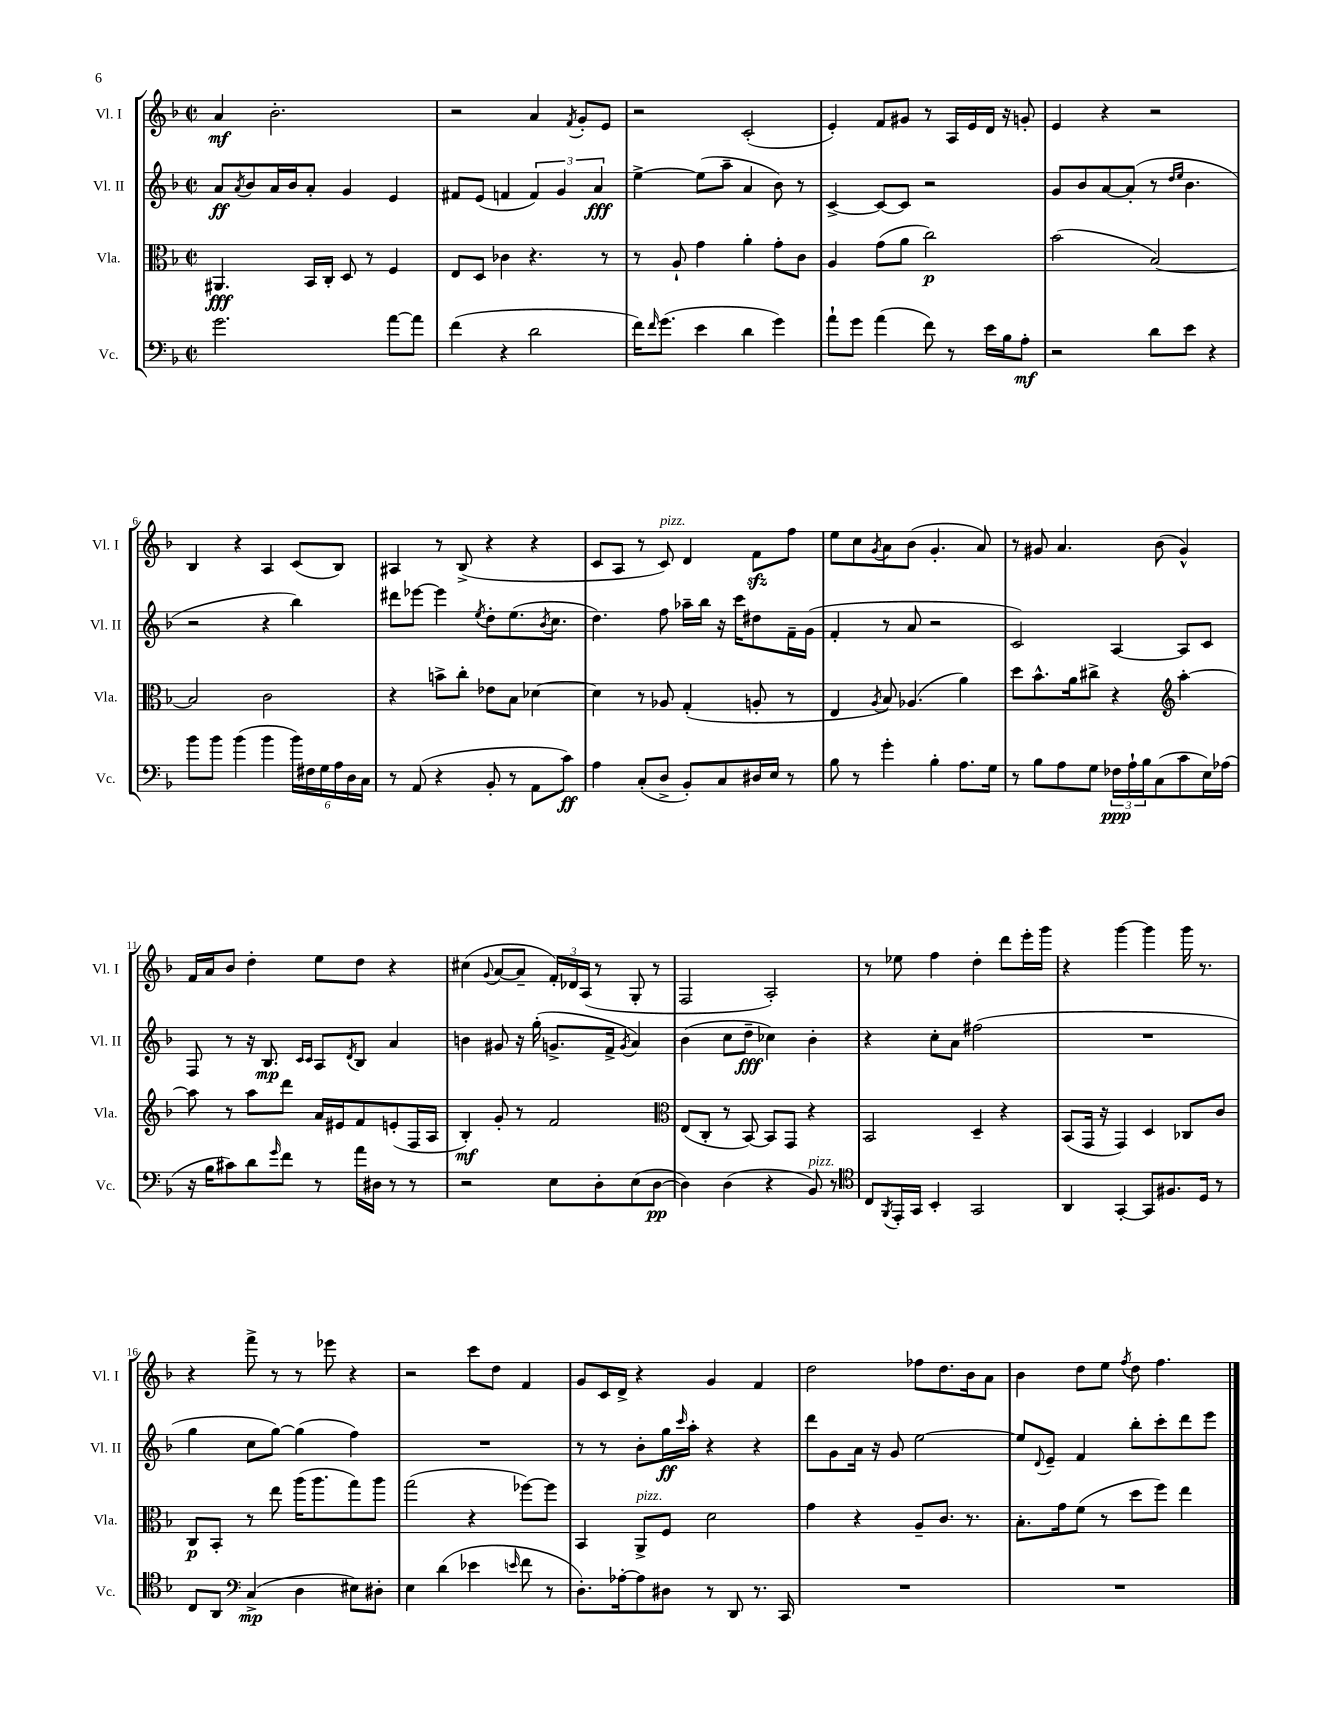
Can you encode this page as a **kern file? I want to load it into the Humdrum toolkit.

**kern	**dynam	**kern	**dynam	**kern	**dynam	**kern	**dynam
*part4	*part4	*part3	*part3	*part2	*part2	*part1	*part1
*staff4	*staff4	*staff3	*staff3	*staff2	*staff2	*staff1	*staff1
*I"Vc.	*	*I"Vla.	*	*I"Vl. II	*	*I"Vl. I	*
*I'Vc.	*	*I'Vla.	*	*I'Vl. II	*	*I'Vl. I	*
*clefF4	*	*clefC3	*	*clefG2	*	*clefG2	*
*k[b-]	*	*k[b-]	*	*k[b-]	*	*k[b-]	*
*M2/2	*	*M2/2	*	*M2/2	*	*M2/2	*
*met(c|)	*	*met(c|)	*	*met(c|)	*	*met(c|)	*
=1	=1	=1	=1	=1	=1	=1	=1
2.g\	.	4.AA#X/	fff	8a/L	ff	4a/	mf
.	.	.	.	8qa/	.	.	.
.	.	.	.	8b-/	.	.	.
.	.	.	.	16a/L	.	2.b-'\	.
.	.	.	.	16b-/J	.	.	.
.	.	16BB-/LL	.	8a'/J	.	.	.
.	.	16C'/JJ	.	.	.	.	.
.	.	8D/	.	4g/	.	.	.
.	.	8r	.	.	.	.	.
[8a\L	.	4F/	.	4e/	.	.	.
8a\J]	.	.	.	.	.	.	.
=2	=2	=2	=2	=2	=2	=2	=2
(4f\	.	8E/L	.	8f#X/L	.	2r	.
.	.	8D/J	.	(8e/J	.	.	.
4r	.	4c-X\	.	4fn/	.	.	.
2d\	.	4.r	.	6f/)	.	4a/	.
.	.	.	.	6g/	.	.	.
.	.	.	.	.	.	8qf/	.
.	.	.	.	.	.	8g'/L	.
.	.	.	.	6a/	fff	.	.
.	.	8r	.	.	.	8e/J	.
=3	=3	=3	=3	=3	=3	=3	=3
16f\KL)	.	8r	.	[4ee^\	.	2r	.
16qqf/	.	.	.	.	.	.	.
(8.g\J	.	.	.	.	.	.	.
.	.	8A`/	.	.	.	.	.
4e\	.	4g\	.	(8ee\L]	.	.	.
.	.	.	.	8aa~\J	.	.	.
4d\	.	4a'\	.	4a/	.	(2c'/	.
4g\)	.	8g'\L	.	8b-\)	.	.	.
.	.	8c\J	.	8r	.	.	.
=4	=4	=4	=4	=4	=4	=4	=4
8a`\L	.	4A/	.	[4c^/	.	4e'/)	.
8g\J	.	.	.	.	.	.	.
(4a\	.	(8g\L	.	8c/L_	.	8f/L	.
.	.	8a\J	.	8c/J]	.	8g#X/J	.
8f\)	.	2cc\)	p	2r	.	8r	.
8r	.	.	.	.	.	16A/LL	.
.	.	.	.	.	.	16e/	.
16e\LL	.	.	.	.	.	16d/JJ	.
16B-\J	.	.	.	.	.	16r	.
8A'\J	mf	.	.	.	.	8gn'/	.
=5	=5	=5	=5	=5	=5	=5	=5
2r	.	(2b-\	.	8g/L	.	4e/	.
.	.	.	.	8b-/	.	.	.
.	.	.	.	[8a/	.	4r	.
.	.	.	.	(8a'/J]	.	.	.
8d\L	.	[2B-/)	.	8r	.	2r	.
.	.	.	.	16qqdd/LL	.	.	.
.	.	.	.	16qqee/JJ	.	.	.
8e\J	.	.	.	4.b-\	.	.	.
4r	.	.	.	.	.	.	.
!!LO:LB:g=z
=6	=6	=6	=6	=6	=6	=6	=6
8b-\L	.	2B-/]	.	2r	.	4B-/	.
8b-\J	.	.	.	.	.	.	.
(4b-\	.	.	.	.	.	4r	.
4b-\	.	2c\	.	4r	.	4A/	.
24b-\LL)	.	.	.	4bb-\)	.	(8c/L	.
24F#X\	.	.	.	.	.	.	.
24G\	.	.	.	.	.	.	.
24A\	.	.	.	.	.	8B-/J)	.
24D\	.	.	.	.	.	.	.
24C\JJ	.	.	.	.	.	.	.
=7	=7	=7	=7	=7	=7	=7	=7
8r	.	4r	.	8ddd#X\L	.	4A#X/	.
(8AA/	.	.	.	[8eee-X\J	.	.	.
4r	.	8bn^\L	.	4eee-\]	.	8r	.
.	.	8cc'\J	.	.	.	(8B-^/	.
.	.	.	.	8qee/	.	.	.
8BB-'/	.	8e-X\L	.	8dd'\L	.	4r	.
8r	.	8B-\J	.	(8.ee\	.	.	.
8AA\L	.	[4d-X\	.	.	.	4r	.
.	.	.	.	8qb-/	.	.	.
.	.	.	.	8.cc\J	.	.	.
8c\J)	ff	.	.	.	.	.	.
=8	=8	=8	=8	=8	=8	=8	=8
4A\	.	4d-\]	.	4.dd\)	.	8c/L	.
.	.	.	.	.	.	8A/J	.
(8C'/L	.	8r	.	.	.	8r	.
!	!	!	!	!	!	!LO:TX:a:i:t=pizz.	!
8D^/J	.	8A-X/	.	8ff\	.	8c/)	.
8BB-'/L)	.	(4G'/	.	16aa-X~\LL	.	4d/	.
.	.	.	.	16bb-\JJ	.	.	.
8C/	.	.	.	16r	.	.	.
.	.	.	.	16ccc\KL	.	.	.
16D#X/L	.	8An'/	.	8dd#X\	.	8fzz\L	.
16E/JJ	.	.	.	.	.	.	.
8r	.	8r	.	16f~\L	.	8ff\J	.
.	.	.	.	(16g\JJ	.	.	.
=9	=9	=9	=9	=9	=9	=9	=9
8B-\	.	4E/	.	4f'/	.	8ee\L	.
8r	.	.	.	.	.	8cc\	.
.	.	8qA/	.	.	.	8qg/	.
4g'\	.	8B-/)	.	8r	.	8a\	.
.	.	(4.A-X/	.	8a/	.	(8b-\J	.
4B-'\	.	.	.	2r	.	4.g'/	.
8.A\L	.	4a\)	.	.	.	.	.
.	.	.	.	.	.	8a/)	.
16G\Jk	.	.	.	.	.	.	.
=10	=10	=10	=10	=10	=10	=10	=10
8r	.	8dd\L	.	2c/)	.	8r	.
8B-\L	.	8.b-^^\	.	.	.	8g#X/	.
8A\	.	.	.	.	.	4.a/	.
.	.	16a\k	.	.	.	.	.
8G\J	.	8cc#X^\J	.	.	.	.	.
24F-X\LL	ppp	4r	.	[4A/	.	.	.
24A`\	.	.	.	.	.	.	.
24B-\J	.	.	.	.	.	.	.
(8C\	.	.	.	.	.	(8b-\	.
*	*	*clefG2	*	*	*	*	*
8c\	.	[4aa'\	.	8A/L]	.	4g#^^/)	.
16E\L)	.	.	.	8c/J	.	.	.
(16A-X\JJ	.	.	.	.	.	.	.
!!LO:LB:g=z
=11	=11	=11	=11	=11	=11	=11	=11
16r	.	8aa\]	.	8F/	.	16f/LL	.
16B-\KL	.	.	.	.	.	16a/J	.
8c#X\)	.	8r	.	8r	.	8b-/J	.
8d\	.	8aa\L	.	16r	.	4dd'\	.
.	.	.	.	8.B-/	mp	.	.
16qqg/	.	.	.	.	.	.	.
8f\J	.	8ddd\J	.	.	.	.	.
.	.	.	.	16qqc/LL	.	.	.
.	.	.	.	16qqc/JJ	.	.	.
8r	.	16a/LL	.	8A/L	.	8ee\L	.
.	.	16e#X/J	.	.	.	.	.
.	.	.	.	8qd/	.	.	.
16a\LL	.	8f/	.	8B-/J	.	8dd\J	.
16D#X\JJ	.	.	.	.	.	.	.
8r	.	(8en'/	.	4a/	.	4r	.
8r	.	16F/L	.	.	.	.	.
.	.	16A/JJ	.	.	.	.	.
=12	=12	=12	=12	=12	=12	=12	=12
2r	.	4B-'/)	mf	4bn\	.	(4cc#X\	.
.	.	.	.	.	.	8qqg/	.
.	.	8g'/	.	8g#X/	.	[8a/L	.
.	.	8r	.	16r	.	8a~/J]	.
.	.	.	.	(16gg'\	.	.	.
8E\L	.	2f/	.	8.gn^/L	.	24f'/LL)	.
.	.	.	.	.	.	24d-X/	.
.	.	.	.	.	.	(24A/JJ	.
8D'\	.	.	.	.	.	8r	.
.	.	.	.	16f^/Jk	.	.	.
.	.	.	.	8qg/	.	.	.
(8E\	.	.	.	4a/)	.	8G'/	.
[8D\J	pp	.	.	.	.	8r	.
=13	=13	=13	=13	=13	=13	=13	=13
*	*	*clefC3	*	*	*	*	*
4D\])	.	(8E/L	.	(4b-\	.	2F/	.
.	.	8C'/J	.	.	.	.	.
(4D\	.	8r	.	8cc\L	.	.	.
.	.	[8BB-/)	.	8dd~\J	fff	.	.
4r	.	8BB-/L]	.	4cc-X\)	.	2A'/)	.
.	.	8GG/J	.	.	.	.	.
!LO:TX:a:i:t=pizz.	!	!	!	!	!	!	!
8BB-/)	.	4r	.	4b-'\	.	.	.
8r	.	.	.	.	.	.	.
=14	=14	=14	=14	=14	=14	=14	=14
*clefC4	*	*	*	*	*	*	*
8C/L	.	2BB-/	.	4r	.	8r	.
8qFF/	.	.	.	.	.	.	.
16EE'/L	.	.	.	.	.	8ee-X\	.
16GG/JJ	.	.	.	.	.	.	.
4BB-'/	.	.	.	8cc'\L	.	4ff\	.
.	.	.	.	8a\J	.	.	.
2GG/	.	4D~/	.	(2ff#X\	.	4dd'\	.
.	.	4r	.	.	.	8ddd\L	.
.	.	.	.	.	.	16eee'\L	.
.	.	.	.	.	.	16ggg\JJ	.
=15	=15	=15	=15	=15	=15	=15	=15
4AA/	.	(8BB-/L	.	1r	.	4r	.
.	.	16GG/Jk	.	.	.	.	.
.	.	16r	.	.	.	.	.
[4GG'/	.	4GG/)	.	.	.	[4ggg\	.
8GG/L]	.	4D/	.	.	.	4ggg\]	.
8.F#X/	.	.	.	.	.	.	.
.	.	8C-X/L	.	.	.	16ggg\	.
16D/Jk	.	.	.	.	.	8.r	.
8r	.	8c/J	.	.	.	.	.
!!LO:LB:g=z
=16	=16	=16	=16	=16	=16	=16	=16
8C/L	.	8C/L	p	4gg\	.	4r	.
8AA/J	.	8BB-'/J	.	.	.	.	.
*clefF4	*	*	*	*	*	*	*
(4C^/	mp	8r	.	8cc\L	.	8fff^\	.
.	.	8ee\	.	[8gg\J)	.	8r	.
4D\	.	(16aa\KL	.	(4gg\]	.	8r	.
.	.	8.aa\	.	.	.	.	.
.	.	.	.	.	.	8eee-X\	.
8E#X\L)	.	8gg\)	.	4ff\)	.	4r	.
8D#X'\J	.	8aa\J	.	.	.	.	.
=17	=17	=17	=17	=17	=17	=17	=17
4E\	.	(2gg\	.	1r	.	2r	.
(4d\	.	.	.	.	.	.	.
4e-X\	.	4r	.	.	.	8ccc\L	.
.	.	.	.	.	.	8dd\J	.
16qqen/	.	.	.	.	.	.	.
8f\	.	[8ff-X\L)	.	.	.	4f/	.
8r	.	8ff-\J]	.	.	.	.	.
=18	=18	=18	=18	=18	=18	=18	=18
8.D'\L)	.	4BB-/	.	8r	.	8g/L	.
.	.	.	.	8r	.	16c/L	.
[16A-X'\k	.	.	.	.	.	16d^/JJ	.
!	!	!LO:TX:a:i:t=pizz.	!	!	!	!	!
8A-\]	.	8AA^/L	.	8b-'\L	.	4r	.
8D#X\J	.	8F/J	.	16gg\L	ff	.	.
.	.	.	.	16qqccc/	.	.	.
.	.	.	.	16aa'\JJ	.	.	.
8r	.	2d\	.	4r	.	4g/	.
8DD/	.	.	.	.	.	.	.
8.r	.	.	.	4r	.	4f/	.
16CC/	.	.	.	.	.	.	.
=19	=19	=19	=19	=19	=19	=19	=19
1r	.	4g\	.	8ddd\L	.	2dd\	.
.	.	.	.	8g\	.	.	.
.	.	4r	.	16a\Jk	.	.	.
.	.	.	.	16r	.	.	.
.	.	.	.	8g/	.	.	.
.	.	8A~/L	.	[2ee\	.	8ff-X\L	.
.	.	8.c/J	.	.	.	8.dd\	.
.	.	8.r	.	.	.	16b-\k	.
.	.	.	.	.	.	8a\J	.
=20	=20	=20	=20	=20	=20	=20	=20
1r	.	8.B-'\L	.	8ee/L]	.	4b-\	.
.	.	.	.	8qqd/	.	.	.
.	.	.	.	8e~/J	.	.	.
.	.	16g\k	.	.	.	.	.
.	.	(8f\J	.	4f/	.	8dd\L	.
.	.	8r	.	.	.	8ee\J	.
.	.	.	.	.	.	8qff/	.
.	.	8dd\L	.	8bb-'\L	.	8dd\	.
.	.	8ff\J)	.	8ccc'\	.	4.ff\	.
.	.	4ee\	.	8ddd\	.	.	.
.	.	.	.	8eee\J	.	.	.
==	==	==	==	==	==	==	==
*-	*-	*-	*-	*-	*-	*-	*-
